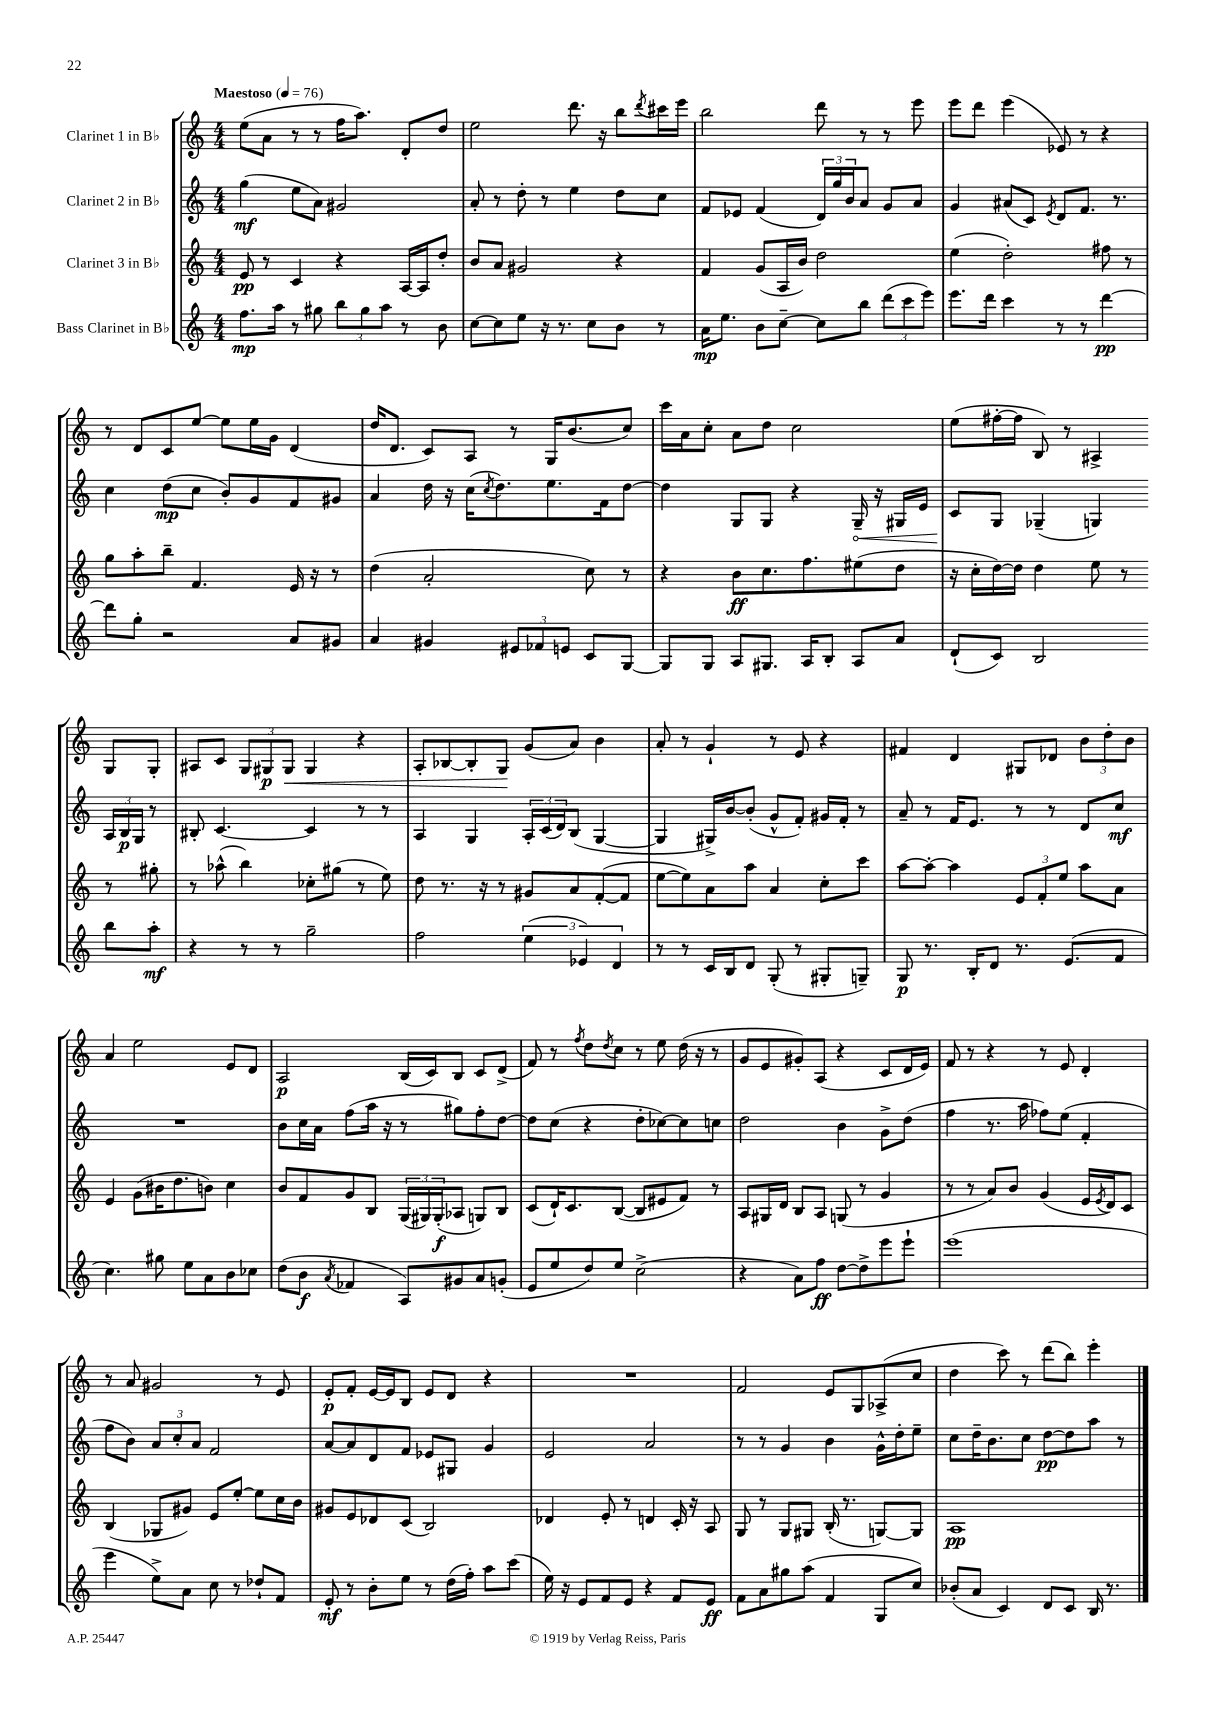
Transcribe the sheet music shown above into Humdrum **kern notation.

**kern	**dynam	**kern	**dynam	**kern	**dynam	**kern	**dynam
*part4	*part4	*part3	*part3	*part2	*part2	*part1	*part1
*staff4	*staff4	*staff3	*staff3	*staff2	*staff2	*staff1	*staff1
*I"Bass Clarinet in B♭	*	*I"Clarinet 3 in B♭	*	*I"Clarinet 2 in B♭	*	*I"Clarinet 1 in B♭	*
*clefG2	*	*clefG2	*	*clefG2	*	*clefG2	*
*k[]	*	*k[]	*	*k[]	*	*k[]	*
*M4/4	*	*M4/4	*	*M4/4	*	*M4/4	*
*MM76	*	*MM76	*	*MM76	*	*MM76	*
=1	=1	=1	=1	=1	=1	=1	=1
!	!	!	!	!	!	!LO:TX:a:B:t=Maestoso	!
8.ff\L	mp	8e/	pp	(4gg\	mf	(8ee\L	.
.	.	8r	.	.	.	8a\J	.
16aa\Jk	.	.	.	.	.	.	.
8r	.	4c/	.	8ee\L	.	8r	.
8gg#X\	.	.	.	8a\J)	.	8r	.
12bb\L	.	4r	.	2g#X/	.	16ff\KL	.
.	.	.	.	.	.	8.aa\J)	.
12gg#\	.	.	.	.	.	.	.
12aa\J	.	.	.	.	.	.	.
8r	.	[16A/LL	.	.	.	8d'/L	.
.	.	16A/J]	.	.	.	.	.
8b\	.	8dd'/J	.	.	.	8dd/J	.
=2	=2	=2	=2	=2	=2	=2	=2
[8cc\L	.	8b/L	.	8a'/	.	2ee\	.
8cc\]	.	8a/J	.	8r	.	.	.
8ee\J	.	2g#X/	.	8dd'\	.	.	.
16r	.	.	.	8r	.	.	.
8.r	.	.	.	.	.	.	.
.	.	.	.	4ee\	.	8.ddd\	.
8cc\L	.	.	.	.	.	.	.
.	.	.	.	.	.	16r	.
8b\J	.	4r	.	8dd\L	.	8bb\L	.
.	.	.	.	.	.	8qddd/	.
8r	.	.	.	8cc\J	.	16ccc#X\L	.
.	.	.	.	.	.	16eee\JJ	.
=3	=3	=3	=3	=3	=3	=3	=3
16a\KL	mp	4f/	.	8f/L	.	2bb\	.
8.ee\J	.	.	.	.	.	.	.
.	.	.	.	8e-X/J	.	.	.
8b\L	.	(8g/L	.	(4f/	.	.	.
[8cc~\J	.	16A/L	.	.	.	.	.
.	.	16b/JJ)	.	.	.	.	.
8cc\L]	.	2dd\	.	24d/LL)	.	8ddd\	.
.	.	.	.	24gg/	.	.	.
.	.	.	.	24b/J	.	.	.
8bb\J	.	.	.	8a/J	.	8r	.
(12ddd\L	.	.	.	8g/L	.	8r	.
12ccc\	.	.	.	.	.	.	.
.	.	.	.	8a/J	.	8eee\	.
12eee\J)	.	.	.	.	.	.	.
=4	=4	=4	=4	=4	=4	=4	=4
8.eee\L	.	(4ee\	.	4g/	.	8eee\L	.
.	.	.	.	.	.	8ddd\J	.
16ddd\Jk	.	.	.	.	.	.	.
4ccc\	.	2dd'\)	.	(8a#X/L	.	(4eee\	.
.	.	.	.	8c/J)	.	.	.
.	.	.	.	8qe/	.	.	.
8r	.	.	.	8d/L	.	8e-X/)	.
8r	.	.	.	8.f/J	.	8r	.
[4ddd\	pp	8ff#X\	.	.	.	4r	.
.	.	.	.	8.r	.	.	.
.	.	8r	.	.	.	.	.
!!LO:LB:g=z
=5	=5	=5	=5	=5	=5	=5	=5
8ddd\L]	.	8gg\L	.	4cc\	.	8r	.
8gg'\J	.	8aa'\	.	.	.	8d/L	.
2r	.	8bb~\J	.	(8dd\L	mp	8c/	.
.	.	4.f/	.	8cc\J	.	[8ee/J	.
.	.	.	.	8b'/L)	.	8ee\L]	.
.	.	.	.	8g/	.	16ee\L	.
.	.	.	.	.	.	16g\JJ	.
8a/L	.	16e/	.	8f/	.	(4d/	.
.	.	16r	.	.	.	.	.
8g#X/J	.	8r	.	8g#X/J	.	.	.
=6	=6	=6	=6	=6	=6	=6	=6
4a/	.	(4dd\	.	4a/	.	16dd/KL	.
.	.	.	.	.	.	8.d/J	.
4g#X/	.	2a'/	.	16dd\	.	8c/L)	.
.	.	.	.	16r	.	.	.
.	.	.	.	(16cc\KL	.	8A/J	.
.	.	.	.	8qcc/	.	.	.
.	.	.	.	8.dd\)	.	.	.
12e#X/L	.	.	.	.	.	8r	.
12f-X/	.	.	.	.	.	.	.
.	.	.	.	8.ee\	.	16G/KL	.
12en/J	.	.	.	.	.	.	.
.	.	.	.	.	.	(8.b/	.
8c/L	.	8cc\)	.	.	.	.	.
.	.	.	.	16f\k	.	.	.
[8G/J	.	8r	.	[8dd\J	.	8cc/J)	.
=7	=7	=7	=7	=7	=7	=7	=7
8G/L]	.	4r	.	4dd\]	.	16ccc\LL	.
.	.	.	.	.	.	16a\J	.
8G/J	.	.	.	.	.	8cc'\J	.
8A/L	.	8b\L	ff	8G/L	.	8a\L	.
8.G#X/J	.	8.cc\	.	8G/J	.	8dd\J	.
.	.	.	.	4r	.	2cc\	.
16A/KL	.	8.ff\	.	.	.	.	.
8B'/J	.	.	.	.	.	.	.
!	!	!	!	!	!LO:HP:b	!	!
8A/L	.	(8ee#X\	.	16G~/	<	.	.
.	.	.	.	16r	.	.	.
8a/J	.	8dd\J	.	16G#X/LL	.	.	.
.	.	.	.	16e/JJ	.	.	.
=8	=8	=8	=8	=8	=8	=8	=8
(8d`/L	.	16r	.	8c/L	.	(8ee\L	.
.	.	16cc'\LL	.	.	.	.	.
8c/J)	.	[16dd\)	.	8G/J	[	[16ff#X'\L	.
.	.	16dd\JJ]	.	.	.	16ff#\JJ]	.
2B/	.	4dd\	.	(4G-X~/	.	8B/)	.
.	.	.	.	.	.	8r	.
.	.	8ee\	.	4Gn/)	.	4A#X^/	.
.	.	8r	.	.	.	.	.
8bb\L	.	8r	.	24A/LL	.	8G/L	.
.	.	.	.	24B/	p	.	.
.	.	.	.	24G/JJ	.	.	.
8aa'\J	mf	8gg#X'\	.	8r	.	8G'/J	.
!!LO:LB:g=z
=9	=9	=9	=9	=9	=9	=9	=9
4r	.	8r	.	8B#X'/	.	8A#X/L	.
.	.	(8aa-X^^\	.	[4.c/	.	8c/J	.
8r	.	4bb\)	.	.	.	12G/L	.
.	.	.	.	.	.	12G#X/	p
8r	.	.	.	.	.	.	.
!	!	!	!	!	!	!	!LO:HP:b
.	.	.	.	.	.	12G#/J	<
2gg~\	.	8cc-X'\L	.	4c/]	.	4G#/	.
.	.	(8gg#X\J	.	.	.	.	.
.	.	8r	.	8r	.	4r	.
.	.	8ee\)	.	8r	.	.	.
=10	=10	=10	=10	=10	=10	=10	=10
2ff\	.	8dd\	.	4A/	.	8A'/L	.
.	.	8.r	.	.	.	[8B-X/	.
.	.	.	.	4G/	.	8B-'/]	.
.	.	16r	.	.	.	.	.
.	.	8r	.	.	.	8G/J	.
(6ee\	.	8g#X/L	.	24A'/LL	.	(8g/L	[
.	.	.	.	(24c/	.	.	.
.	.	.	.	24d/J)	.	.	.
.	.	8a/	.	(8B/J	.	8a/J)	.
6e-X/)	.	.	.	.	.	.	.
.	.	([8f'/	.	[4G/	.	4b\	.
6d/	.	.	.	.	.	.	.
.	.	8f/J]	.	.	.	.	.
=11	=11	=11	=11	=11	=11	=11	=11
8r	.	[8ee\L	.	4G/]	.	8a'/	.
8r	.	8ee\])	.	.	.	8r	.
16c/LL	.	8a\	.	16G#X^/LL)	.	4g`/	.
16B/J	.	.	.	[16b/J	.	.	.
8d/J	.	8aa\J	.	(8b'/J]	.	.	.
(8G'/	.	4a/	.	8g^^/L	.	8r	.
8r	.	.	.	8f'/J)	.	8e/	.
8G#X'/L	.	8cc'\L	.	16g#X/LL	.	4r	.
.	.	.	.	16f'/JJ	.	.	.
8Gn~/J)	.	8ccc\J	.	8r	.	.	.
=12	=12	=12	=12	=12	=12	=12	=12
8G/	p	[8aa\L	.	8a~/	.	4f#X/	.
8.r	.	8aa'\J_	.	8r	.	.	.
.	.	4aa\]	.	16f/KL	.	4d/	.
16B'/KL	.	.	.	8.e/J	.	.	.
8d/J	.	.	.	.	.	.	.
8.r	.	12e/L	.	8r	.	8G#X/L	.
.	.	12f'/	.	.	.	.	.
.	.	.	.	8r	.	8d-X/J	.
.	.	12ee/J	.	.	.	.	.
(8.e/L	.	.	.	.	.	.	.
.	.	8aa\L	.	8d/L	.	12b\L	.
.	.	.	.	.	.	12dd'\	.
8f/J	.	8a\J	.	8cc/J	mf	.	.
.	.	.	.	.	.	12b\J	.
!!LO:LB:g=z
=13	=13	=13	=13	=13	=13	=13	=13
4.cc\)	.	4e/	.	1r	.	4a/	.
.	.	(8g\L	.	.	.	2ee\	.
8gg#X\	.	16b#X\K	.	.	.	.	.
.	.	8.dd\	.	.	.	.	.
8ee\L	.	.	.	.	.	.	.
8a\	.	8bn\J)	.	.	.	.	.
8b\	.	4cc\	.	.	.	8e/L	.
8cc-X\J	.	.	.	.	.	8d/J	.
=14	=14	=14	=14	=14	=14	=14	=14
(8dd\L	.	8b/L	.	8b\L	.	2A/	p
8b\J	f	8f/	.	16cc\L	.	.	.
.	.	.	.	16a\JJ	.	.	.
8qa/	.	.	.	.	.	.	.
4f-X/	.	8g/	.	(8ff\L	.	.	.
.	.	8B/J	.	16aa\Jk	.	.	.
.	.	.	.	16r	.	.	.
8A/L)	.	(24G/LL	.	8r	.	(16B/LL	.
.	.	24G#X/)	.	.	.	.	.
.	.	.	.	.	.	16c/J)	.
.	.	(24G#'/J	f	.	.	.	.
8g#X/	.	8A-X/J	.	8gg#X\L)	.	8B/J	.
8a/	.	8Gn/L)	.	8ff'\	.	8c/L	.
(8gn'/J	.	8B/J	.	[8dd\J	.	(8d^/J	.
=15	=15	=15	=15	=15	=15	=15	=15
8e/L	.	(8c/L	.	8dd\L]	.	8f/)	.
8ee/	.	16d`/K)	.	(8cc\J	.	8r	.
.	.	8.c/	.	.	.	.	.
.	.	.	.	.	.	8qff/	.
8dd/)	.	.	.	4r	.	8dd\L	.
.	.	.	.	.	.	8qdd/	.
8ee/J	.	([8B/J	.	.	.	8cc\J	.
(2cc^\	.	8B/L]	.	8dd'\L	.	8r	.
.	.	8e#X/	.	[8cc-X\)	.	8ee\	.
.	.	8f/J)	.	8cc-\]	.	(16dd\	.
.	.	.	.	.	.	16r	.
.	.	8r	.	8ccn\J	.	8r	.
=16	=16	=16	=16	=16	=16	=16	=16
4r	.	8A/L	.	2dd\	.	8g/L	.
.	.	16G#X/L	.	.	.	8e/	.
.	.	16d/JJ	.	.	.	.	.
8a\L)	.	8B/L	.	.	.	8g#X'/)	.
8ff\J	ff	8A/J	.	.	.	(8A/J	.
[8dd\L	.	(8Gn/	.	4b\	.	4r	.
8dd^\]	.	8r	.	.	.	.	.
8eee\	.	4g/	.	8g^\L	.	8c/L	.
8eee`\J	.	.	.	(8dd\J	.	16d/L	.
.	.	.	.	.	.	16e/JJ)	.
=17	=17	=17	=17	=17	=17	=17	=17
(1eee	.	8r	.	4ff\	.	8f/	.
.	.	8r	.	.	.	8r	.
.	.	8a/L)	.	8.r	.	4r	.
.	.	8b/J	.	.	.	.	.
.	.	.	.	16aa\	.	.	.
.	.	(4g/	.	8ff-X\L)	.	8r	.
.	.	.	.	(8ee\J	.	8e/	.
.	.	16e/LL	.	4f'/	.	4d'/	.
.	.	8qe/	.	.	.	.	.
.	.	16d/J)	.	.	.	.	.
.	.	8c/J	.	.	.	.	.
!!LO:LB:g=z
=18	=18	=18	=18	=18	=18	=18	=18
4eee\	.	(4B/	.	8ff\L	.	8r	.
.	.	.	.	8b\J)	.	8a/	.
8ee^\L)	.	8G-X/L	.	12a/L	.	2g#X/	.
.	.	.	.	12cc'/	.	.	.
8a\J	.	8g#X/J)	.	.	.	.	.
.	.	.	.	12a/J	.	.	.
8cc\	.	8e/L	.	2f/	.	.	.
8r	.	[8ee'/J	.	.	.	.	.
8dd-X`/L	.	8ee\L]	.	.	.	8r	.
8f/J	.	16cc\L	.	.	.	8e/	.
.	.	16b\JJ	.	.	.	.	.
=19	=19	=19	=19	=19	=19	=19	=19
8e'/	mf	8g#X/L	.	[8a/L	.	8e'/L	p
8r	.	8e/	.	8a/]	.	8f'/J	.
8b'\L	.	8d-X/	.	8d/	.	[16e/LL	.
.	.	.	.	.	.	16e/J]	.
8ee\J	.	(8c/J	.	8f/J	.	8B/J	.
8r	.	2B/)	.	8e-X/L	.	8e/L	.
(16dd\LL	.	.	.	8G#X/J	.	8d/J	.
16ff'\JJ)	.	.	.	.	.	.	.
8aa\L	.	.	.	4g/	.	4r	.
(8ccc\J	.	.	.	.	.	.	.
=20	=20	=20	=20	=20	=20	=20	=20
16ee\)	.	4d-X/	.	2e/	.	1r	.
16r	.	.	.	.	.	.	.
8e/L	.	.	.	.	.	.	.
8f/	.	8e'/	.	.	.	.	.
8e/J	.	8r	.	.	.	.	.
4r	.	4dn/	.	2a/	.	.	.
8f/L	.	16c'/	.	.	.	.	.
.	.	16r	.	.	.	.	.
8e/J	ff	8A/	.	.	.	.	.
=21	=21	=21	=21	=21	=21	=21	=21
8f\L	.	8G/	.	8r	.	2f/	.
8a\	.	8r	.	8r	.	.	.
8gg#X\	.	8G/L	.	4g/	.	.	.
(8aa\J	.	8G#X/J	.	.	.	.	.
4f/	.	(16B'/	.	4b\	.	8e/L	.
.	.	8.r	.	.	.	.	.
.	.	.	.	.	.	8G/	.
8G/L	.	[8Gn/L)	.	16g^^\LL	.	(8A-X^/	.
.	.	.	.	16dd'\J	.	.	.
8cc/J)	.	8G/J]	.	8ee~\J	.	8cc/J	.
=22	=22	=22	=22	=22	=22	=22	=22
(8b-X'/L	.	1A	pp	8cc\L	.	4dd\	.
8a/J	.	.	.	16dd~\K	.	.	.
.	.	.	.	8.b\	.	.	.
4c/)	.	.	.	.	.	8ccc\)	.
.	.	.	.	8cc\J	.	8r	.
8d/L	.	.	.	[8dd\L	pp	(8ddd\L	.
8c/J	.	.	.	8dd\]	.	8bb\J)	.
16B/	.	.	.	8aa\J	.	4eee'\	.
8.r	.	.	.	.	.	.	.
.	.	.	.	8r	.	.	.
==	==	==	==	==	==	==	==
*-	*-	*-	*-	*-	*-	*-	*-
